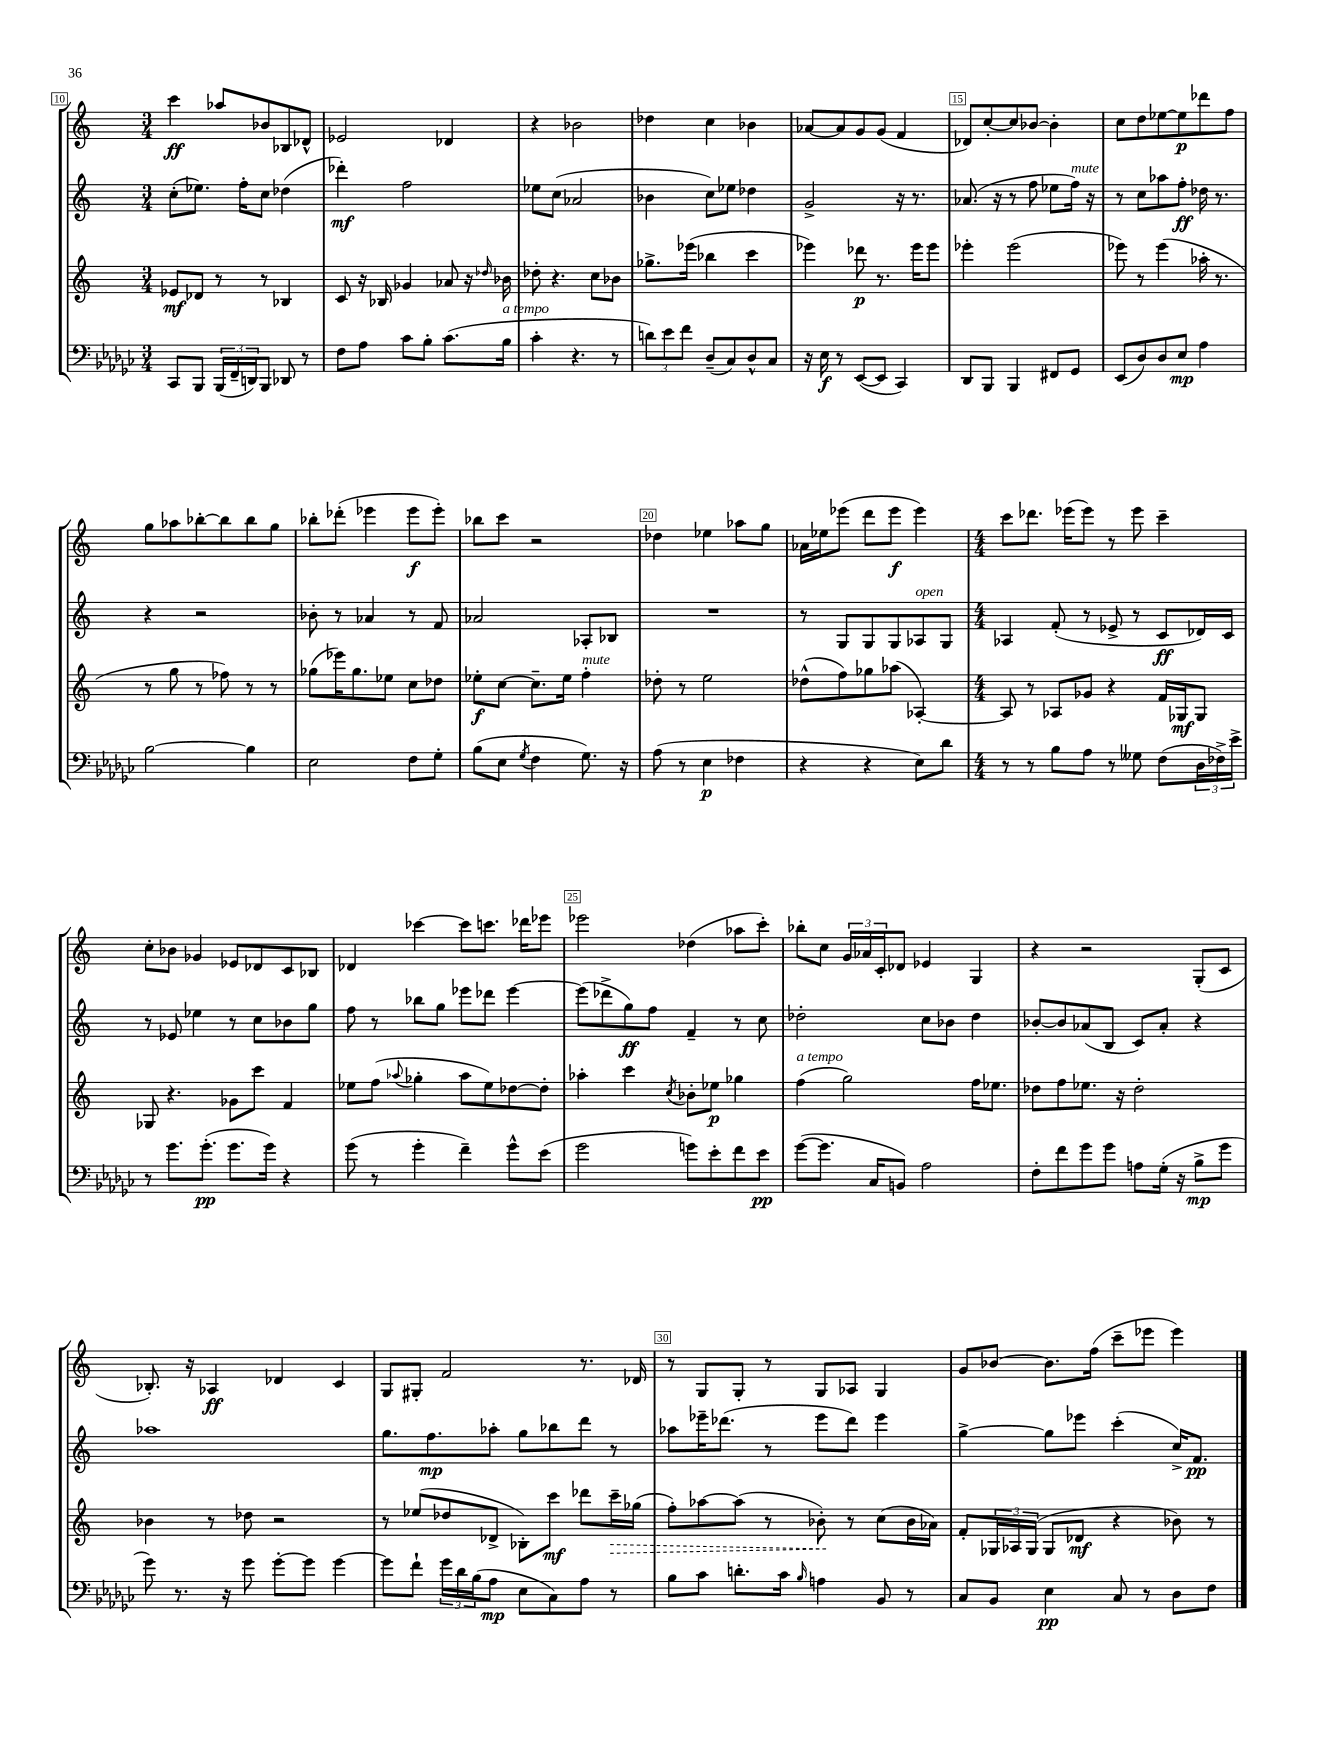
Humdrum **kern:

**kern	**dynam	**kern	**dynam	**kern	**dynam	**kern	**dynam
*part4	*part4	*part3	*part3	*part2	*part2	*part1	*part1
*staff4	*staff4	*staff3	*staff3	*staff2	*staff2	*staff1	*staff1
*clefF4	*	*clefG2	*	*clefG2	*	*clefG2	*
*k[b-e-a-d-g-c-]	*	*k[]	*	*k[]	*	*k[]	*
*M3/4	*	*M3/4	*	*M3/4	*	*M3/4	*
=10	=10	=10	=10	=10	=10	=10	=10
8CC-/L	.	8e-X/L	mf	(8cc'\L	.	4ccc\	ff
8BBB-/J	.	8d-X/J	.	8.ee-X\J)	.	.	.
(24BBB-/LL	.	8r	.	.	.	8aa-X/L	.
24FF~/	.	.	.	.	.	.	.
.	.	.	.	16ff'\KL	.	.	.
24DDn/J)	.	.	.	.	.	.	.
8BBB-/J	.	8r	.	8cc\J	.	8b-X/	.
8DD-X/	.	4B-X/	.	(4dd-X\	.	8B-X/	.
8r	.	.	.	.	.	8d-X^^/J	.
=11	=11	=11	=11	=11	=11	=11	=11
8F\L	.	8c/	.	4ddd-X'\)	mf	2e-X/	.
8A-\J	.	16r	.	.	.	.	.
.	.	16B-X/	.	.	.	.	.
8c-\L	.	4g-X/	.	2ff\	.	.	.
8B-'\J	.	.	.	.	.	.	.
(8.c-\L	.	8a-X/	.	.	.	4d-X/	.
.	.	16r	.	.	.	.	.
.	.	16qqdd-X/	.	.	.	.	.
!LO:TX:a:i:t=a tempo	!	!	!	!	!	!	!
16B-\Jk	.	16b-X\	.	.	.	.	.
=12	=12	=12	=12	=12	=12	=12	=12
4c-'\	.	8dd-X'\	.	8ee-X\L	.	4r	.
.	.	4.r	.	(8cc\J	.	.	.
4.r	.	.	.	2a-X/	.	2b-X\	.
.	.	8cc\L	.	.	.	.	.
8r	.	8b-X\J	.	.	.	.	.
=13	=13	=13	=13	=13	=13	=13	=13
12dn\L)	.	8.gg-X^\L	.	4b-X\	.	4dd-X\	.
12e-\	.	.	.	.	.	.	.
12f\J	.	.	.	.	.	.	.
.	.	(16eee-X\Jk	.	.	.	.	.
(8D-~/L	.	4bb-X\	.	8cc\L)	.	4cc\	.
8C-/)	.	.	.	8ee-X\J	.	.	.
8D-^^/	.	4ccc\	.	4dd-X\	.	4b-X\	.
8C-/J	.	.	.	.	.	.	.
=14	=14	=14	=14	=14	=14	=14	=14
16r	.	4eee-X\)	.	2g^/	.	[8a-X/L	.
16E-\	f	.	.	.	.	.	.
8r	.	.	.	.	.	8a-/]	.
([8EE-/L	.	8ddd-X\	p	.	.	8g/	.
8EE-/J]	.	8.r	.	.	.	(8g/J	.
4CC-/)	.	.	.	16r	.	4f/	.
.	.	16eee-\KL	.	8.r	.	.	.
.	.	8eee-\J	.	.	.	.	.
=15	=15	=15	=15	=15	=15	=15	=15
8DD-/L	.	4eee-X'\	.	(8.a-X/	.	8d-X/L)	.
8BBB-/J	.	.	.	.	.	[8cc'/	.
.	.	.	.	16r	.	.	.
4BBB-/	.	(2eee-\	.	8r	.	8cc/]	.
.	.	.	.	8ff\	.	[8b-X/J	.
8FF#X/L	.	.	.	8ee-X\L	.	4b-'\]	.
!	!	!	!	!LO:TX:a:i:t=mute	!	!	!
8GG-/J	.	.	.	16ff\Jk)	.	.	.
.	.	.	.	16r	.	.	.
=16	=16	=16	=16	=16	=16	=16	=16
(8EE-/L	.	8eee-X\)	.	8r	.	8cc\L	.
8D-/)	.	8r	.	8cc\L	.	8dd\	.
8D-/	.	(4eee-\	.	8aa-X\	.	[8ee-X\	.
8E-/J	mp	.	.	8ff'\J	ff	8ee-\]	p
4A-\	.	16aa-X'\	.	16dd-X\	.	8ddd-X\	.
.	.	8.r	.	8.r	.	.	.
.	.	.	.	.	.	8ff\J	.
!!LO:LB:g=z
=17	=17	=17	=17	=17	=17	=17	=17
[2B-\	.	8r	.	4r	.	8gg\L	.
.	.	8gg\	.	.	.	8aa-X\	.
.	.	8r	.	2r	.	[8bb-X'\	.
.	.	8ff-X\)	.	.	.	8bb-\]	.
4B-\]	.	8r	.	.	.	8bb-\	.
.	.	8r	.	.	.	8gg\J	.
=18	=18	=18	=18	=18	=18	=18	=18
2E-\	.	(8gg-X\L	.	8b-X'\	.	8bb-X'\L	.
.	.	16eee-X\K)	.	8r	.	(8ddd-X'\J	.
.	.	8.gg-\	.	.	.	.	.
.	.	.	.	4a-X/	.	4eee-X\	.
.	.	8ee-X\J	.	.	.	.	.
8F\L	.	8cc\L	.	8r	.	8eee-\L	f
8G-'\J	.	8dd-X\J	.	8f/	.	8eee-'\J)	.
=19	=19	=19	=19	=19	=19	=19	=19
(8B-\L	.	8ee-X'\L	f	2a-X/	.	8bb-X\L	.
8E-\J	.	[8cc\J	.	.	.	8ccc\J	.
8qG-/	.	.	.	.	.	.	.
4F\	.	8.cc~\L]	.	.	.	2r	.
.	.	16ee-\Jk	.	.	.	.	.
!	!	!LO:TX:a:i:t=mute	!	!	!	!	!
8.G-\)	.	4ff'\	.	8A-X'/L	.	.	.
.	.	.	.	8B-X/J	.	.	.
16r	.	.	.	.	.	.	.
=20	=20	=20	=20	=20	=20	=20	=20
(8A-\	.	8dd-X'\	.	2.r	.	4dd-X\	.
8r	.	8r	.	.	.	.	.
4E-\	p	2ee\	.	.	.	4ee-X\	.
4F-X\	.	.	.	.	.	8aa-X\L	.
.	.	.	.	.	.	8gg\J	.
=21	=21	=21	=21	=21	=21	=21	=21
4r	.	(8dd-X^^\L	.	8r	.	16a-X\LL	.
.	.	.	.	.	.	16ee-X\J	.
.	.	8ff\)	.	8G/L	.	(8eee-X\J	.
4r	.	8gg-X\	.	8G/	.	8ddd\L	.
.	.	(8aa-X\J	.	8G/	.	8eee-\J	f
!	!	!	!	!LO:TX:a:i:t=open	!	!	!
8E-\L)	.	[4A-X'/)	.	8A-X/	.	4eee-\)	.
8d-\J	.	.	.	8G/J	.	.	.
=22	=22	=22	=22	=22	=22	=22	=22
*M4/4	*	*M4/4	*	*M4/4	*	*M4/4	*
8r	.	8A-/]	.	4A-X/	.	8ccc\L	.
8r	.	8r	.	.	.	8.ddd-X\J	.
8B-\L	.	8A-X/L	.	(8f'/	.	.	.
.	.	.	.	.	.	(16eee-X\KL	.
8A-\J	.	8g-X/J	.	8r	.	8eee-\J)	.
8r	.	4r	.	8e-X^/	.	8r	.
8G--X\	.	.	.	8r	.	8eee-\	.
(8F\L	.	16f/LL	.	8c/L	ff	4ccc~\	.
.	.	16G-X/J	mf	.	.	.	.
24D-\L	.	8G-/J	.	16d-X/L)	.	.	.
24F-X^\)	.	.	.	.	.	.	.
.	.	.	.	16c/JJ	.	.	.
24e-^\JJ	.	.	.	.	.	.	.
!!LO:LB:g=z
=23	=23	=23	=23	=23	=23	=23	=23
8r	.	8G-X/	.	8r	.	8cc'\L	.
8.g-\L	.	4.r	.	8e-X/	.	8b-X\J	.
.	.	.	.	4ee-X\	.	4g-X/	.
(8.g-'\J	pp	.	.	.	.	.	.
8.g-\L	.	8g-X\L	.	8r	.	8e-X/L	.
.	.	8ccc\J	.	8cc\L	.	8d-X/	.
16g-\Jk)	.	.	.	.	.	.	.
4r	.	4f/	.	8b-X\	.	8c/	.
.	.	.	.	8gg\J	.	8B-X/J	.
=24	=24	=24	=24	=24	=24	=24	=24
(8g-\	.	8ee-X\L	.	8ff\	.	4d-X/	.
8r	.	(8ff\J	.	8r	.	.	.
.	.	8qqaa-X/	.	.	.	.	.
4g-'\	.	4gg-X'\	.	8bb-X\L	.	[4ccc-X\	.
.	.	.	.	8gg\J	.	.	.
4f~\)	.	8aa-\L	.	8eee-X\L	.	8ccc-\L]	.
.	.	8ee-\)	.	8ddd-X\J	.	8.cccn\J	.
8g-^^\L	.	[8dd-X\	.	[4eee-\	.	.	.
.	.	.	.	.	.	16ddd-X\KL	.
(8e-\J	.	8dd-'\J]	.	.	.	8eee-X\J	.
=25	=25	=25	=25	=25	=25	=25	=25
2g-\	.	4aa-X'\	.	(8eee-\L]	.	2eee-X\	.
.	.	.	.	8ddd-X^\	.	.	.
.	.	4ccc\	.	8gg\)	ff	.	.
.	.	.	.	8ff\J	.	.	.
.	.	8qcc/	.	.	.	.	.
8gn\L)	.	8b-X'\L	.	4f~/	.	(4dd-X\	.
8e-'\	.	8ee-X\J	p	.	.	.	.
8f\	.	4gg-X\	.	8r	.	8aa-X\L	.
8e-\J	pp	.	.	8cc\	.	8ccc'\J)	.
=26	=26	=26	=26	=26	=26	=26	=26
!	!	!LO:TX:a:i:t=a tempo	!	!	!	!	!
([8g-\L	.	(4ff\	.	2dd-X'\	.	8bb-X'\L	.
8.g-\J]	.	.	.	.	.	8cc\J	.
.	.	2gg\)	.	.	.	24g/LL	.
.	.	.	.	.	.	24a-X/	.
16C-/KL	.	.	.	.	.	.	.
.	.	.	.	.	.	24c'/J	.
8BBn/J)	.	.	.	.	.	8d-X/J	.
2A-\	.	.	.	8cc\L	.	4e-X/	.
.	.	.	.	8b-X\J	.	.	.
.	.	16ff\KL	.	4dd-\	.	4G/	.
.	.	8.ee-X\J	.	.	.	.	.
=27	=27	=27	=27	=27	=27	=27	=27
8F'\L	.	8dd-X\L	.	[8b-X'/L	.	4r	.
8f\	.	8ff\	.	8b-/]	.	.	.
8g-\	.	8.ee-X\J	.	(8a-X/	.	2r	.
8g-\J	.	.	.	8B/J	.	.	.
.	.	16r	.	.	.	.	.
8An\L	.	2dd-'\	.	8c/L)	.	.	.
(16G-'\Jk	.	.	.	8a-'/J	.	.	.
16r	.	.	.	.	.	.	.
8B-^\L	mp	.	.	4r	.	(8G'/L	.
8g-\J	.	.	.	.	.	8c/J	.
!!LO:LB:g=z
=28	=28	=28	=28	=28	=28	=28	=28
8g-\)	.	4b-X\	.	1aa-X	.	8.B-X'/)	.
8.r	.	.	.	.	.	.	.
.	.	.	.	.	.	16r	.
.	.	8r	.	.	.	4A-X/	ff
16r	.	.	.	.	.	.	.
8g-\	.	8dd-X\	.	.	.	.	.
[8g-'\L	.	2r	.	.	.	4d-X/	.
8g-\J]	.	.	.	.	.	.	.
[4g-\	.	.	.	.	.	4c/	.
=29	=29	=29	=29	=29	=29	=29	=29
8g-\L]	.	8r	.	8.gg\L	.	8G/L	.
8f`\J	.	(8ee-X/L	.	.	.	8G#X'/J	.
.	.	.	.	8.ff\	mp	.	.
24g-\LL	.	8dd-X/	.	.	.	2f/	.
24d-\	.	.	.	.	.	.	.
(24B-\J	.	.	.	.	.	.	.
8A-\J	mp	8d-X^/J	.	8aa-X'\J	.	.	.
8E-\L	.	8B-X'\L)	.	8gg\L	.	.	.
8C-\)	.	8ccc\J	mf	8bb-X\	.	.	.
8A-\J	.	8ddd-X\L	.	8ddd\J	.	8.r	.
!	!	!	!LO:HP:b	!	!	!	!
8r	.	16ccc~\L	>	8r	.	.	.
.	.	(16gg-X\JJ	.	.	.	16d-X/	.
=30	=30	=30	=30	=30	=30	=30	=30
8B-\L	.	8ff'\L)	.	8aa-X\L	.	8r	.
8c-\J	.	[8aa-X\	.	16eee-X~\K	.	8G/L	.
.	.	.	.	(8.ddd-X\J	.	.	.
8.dn'\L	.	(8aa-\J]	.	.	.	8G'/J	.
.	.	8r	.	8r	.	8r	.
16c-\Jk	.	.	.	.	.	.	.
16qqB-/	.	.	.	.	.	.	.
4An\	.	8b-X'\)	.	8eee-\L	.	8G/L	.
.	.	8r	]	8ddd-\J)	.	8A-X/J	.
8BB-/	.	(8cc\L	.	4eee-\	.	4G/	.
8r	.	16b-\L	.	.	.	.	.
.	.	16a-X\JJ)	.	.	.	.	.
=31	=31	=31	=31	=31	=31	=31	=31
8C-/L	.	8f'/L	.	[4gg^\	.	8g/L	.
8BB-/J	.	24G-X/L	.	.	.	[8b-X/J	.
.	.	24A-X/	.	.	.	.	.
.	.	(24G-/JJ	.	.	.	.	.
4E-\	pp	8G-/L	.	8gg\L]	.	8.b-\L]	.
.	.	8d-X/J	mf	8eee-X\J	.	.	.
.	.	.	.	.	.	(16ff\Jk	.
8C-/	.	4r	.	(4ccc'\	.	8ccc~\L	.
8r	.	.	.	.	.	8eee-X\J	.
8D-\L	.	8b-X\)	.	16cc^/KL)	.	4eee-\)	.
.	.	.	.	8.f/J	pp	.	.
8F\J	.	8r	.	.	.	.	.
==	==	==	==	==	==	==	==
*-	*-	*-	*-	*-	*-	*-	*-
